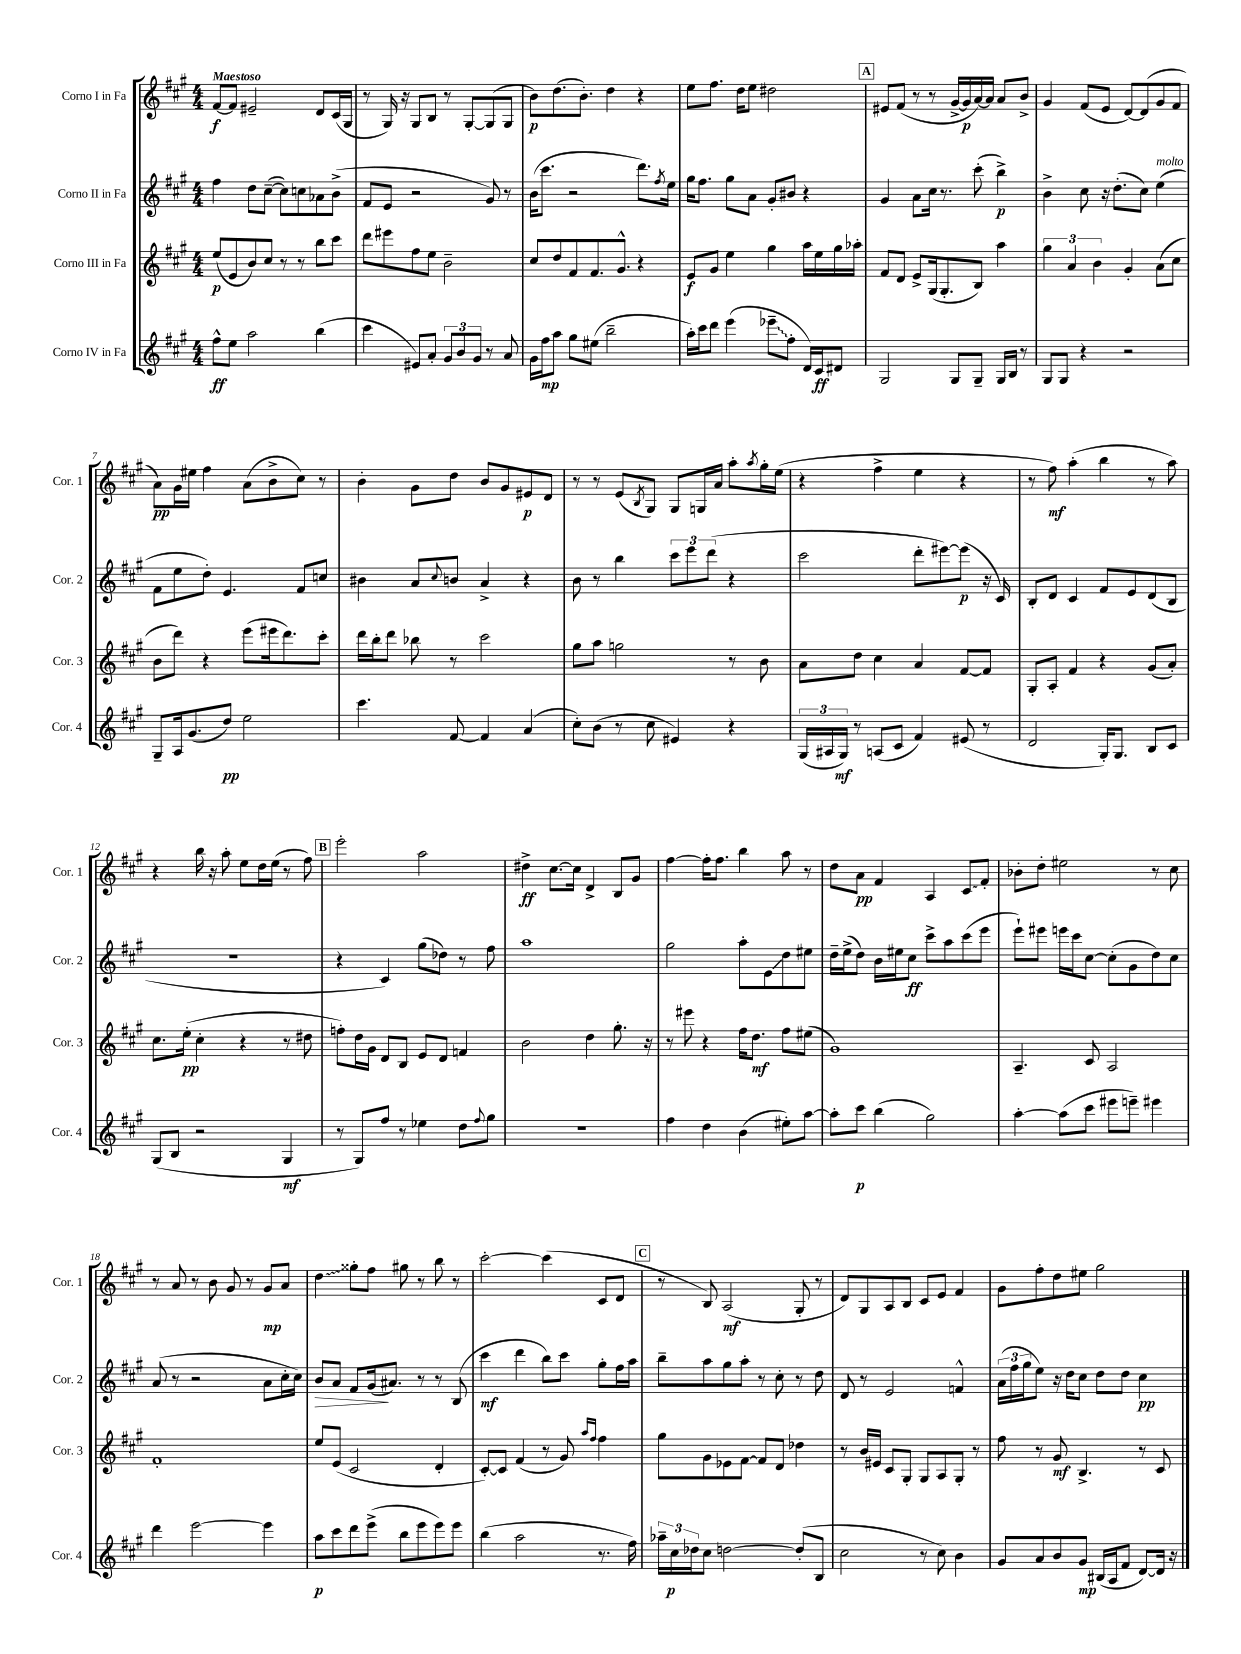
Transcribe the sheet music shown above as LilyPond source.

<<
\new StaffGroup <<
\new Staff = "s0" \with { instrumentName = "Corno I in Fa" shortInstrumentName = "Cor. 1" } {
    \clef treble \key a \major \numericTimeSignature \time 4/4 \tempo "Maestoso"
    fis'8~\f fis'8 eis'2-- d'8 cis'16( gis16 |
    r8 gis16) r16 gis8 b8 r8 gis8~-. gis8( gis8 |
    b'8\p) d''8.( b'8.-.) d''4 r4 |
    e''8 fis''8. d''16 e''8 dis''2 |
    \mark \markup { \box "A" } eis'8 fis'8( r8 r8 gis'16~-> gis'16\p a'16~) a'16 a'8 b'8-> |
    gis'4 fis'8( e'8 d'8~) d'8( gis'8 fis'8 |
    a'8\pp) gis'16 eis''16 fis''4 a'8( b'8-> cis''8) r8 |
    b'4-. gis'8 d''8 b'8 gis'8 eis'8\p d'8 |
    r8 r8 e'8( \acciaccatura { b8 } gis8) gis8 g16 a'16 a''8-. \acciaccatura { a''8 } gis''16-. e''16( |
    r4 fis''4-> e''4 r4 |
    r8 fis''8\mf) a''4-.( b''4 r8 a''8) |
    r4 b''16 r16 a''8-. e''8 d''16 e''16( r8 fis''8) |
    \mark \markup { \box "B" } e'''2-. a''2 |
    dis''4->\ff cis''8.~ cis''16 d'4-> b8 gis'8 |
    fis''4~ fis''16-. fis''8. b''4 a''8 r8 |
    d''8 a'8\pp fis'4 a4 \once \override Glissando.style = #'zigzag cis'8\glissando fis'8-. |
    bes'8-. d''8-. eis''2 r8 cis''8 |
    r8 a'8 r8 b'8 gis'8 r8 gis'8\mp a'8 |
    \once \override Glissando.style = #'zigzag d''4\glissando gisis''8-. fis''8 gis''8 r8 b''8 r8 |
    cis'''2~-. cis'''4( cis'8 d'8 |
    \mark \markup { \box "C" } r8 b8) a2\mf( gis8-. r8 |
    d'8) gis8 a8 b8 cis'8 e'8 fis'4 |
    gis'8 fis''8-. d''8 eis''8 gis''2 \bar "|." |
}
\new Staff = "s1" \with { instrumentName = "Corno II in Fa" shortInstrumentName = "Cor. 2" } {
    \clef treble \key a \major \numericTimeSignature \time 4/4
    fis''4 d''8 cis''8~--( cis''8) c''8 aes'8 b'8->( |
    fis'8 e'8 r2 gis'8) r8 |
    b'16( cis'''8. r2 d'''8.) \acciaccatura { fis''8 } e''16 |
    gis''16 fis''8. gis''8 a'8 gis'8-. bis'8 r4 |
    \mark \markup { \box "A" } gis'4 a'8 cis''16 r8. cis'''8-.( b''4->\p) |
    b'4-> cis''8 r16 d''8.-.( cis''8) e''4^\markup { \italic "molto" }( |
    fis'8 e''8 d''8-.) e'4. fis'8 c''8 |
    bis'4 a'8 \appoggiatura { cis''8 } b'8 a'4-> r4 |
    b'8 r8 b''4 \tuplet 3/2 { cis'''8 e'''8 d'''8( } r4 |
    cis'''2 d'''8-. eis'''8~) eis'''8\p( r16 cis'16) |
    b8-. d'8 cis'4 fis'8 e'8 d'8( b8 |
    R1 |
    \mark \markup { \box "B" } r4 cis'4) gis''8( des''8) r8 fis''8 |
    a''1 |
    gis''2 a''8-. e'8\glissando d''8 eis''8 |
    d''16-- e''16->( d''8) b'16 eis''16 cis''8\ff cis'''8-> a''8 cis'''8( e'''8 |
    e'''8-!) eis'''8 e'''16 cis'''16 cis''8~ cis''8-.( gis'8 d''8) cis''8 |
    a'8( r8 r2 a'8 cis''16-. cis''16) |
    b'8\> a'8 fis'8 gis'16\!( ais'8.) r8 r8 b8( |
    cis'''4\mf d'''4 b''8) cis'''8 gis''8-. fis''16 a''16 |
    \mark \markup { \box "C" } b''8-- a''8 gis''8 a''8-. r8 cis''8-. r8 d''8 |
    d'8 r8 e'2 f'4-^ |
    \tuplet 3/2 { a'16( fis''16 gis''16 } e''8) r16 d''16 cis''8 d''8 d''8 cis''4\pp \bar "|." |
}
\new Staff = "s2" \with { instrumentName = "Corno III in Fa" shortInstrumentName = "Cor. 3" } {
    \clef treble \key a \major \numericTimeSignature \time 4/4
    e''8\p( e'8 b'8) cis''8 r8 r8 b''8 cis'''8 |
    d'''8 eis'''8 fis''8 e''8 b'2-- |
    cis''8 d''8 fis'8 fis'8. gis'8.-^ r4 |
    e'8\f gis'8 e''4 gis''4 a''16 e''16 gis''16 aes''16-. |
    \mark \markup { \box "A" } fis'8 d'8 e'8-> gis16( gis8.-. b8) a''4 |
    \tuplet 3/2 { gis''4 a'4 b'4 } gis'4-. a'8( cis''8 |
    b'8 d'''8) r4 e'''8( eis'''16 d'''8.) cis'''8-. |
    d'''16 b''16-. d'''8 bes''8 r8 cis'''2 |
    gis''8 a''8 g''2 r8 b'8 |
    a'8 d''8 cis''4 a'4 fis'8~ fis'8 |
    gis8-. a8-. fis'4 r4 gis'8( a'8-.) |
    cis''8. e''16-.\pp( cis''4-. r4 r8 dis''8 |
    \mark \markup { \box "B" } f''8-.) d''16 gis'16 d'8 b8 e'8 d'8 f'4 |
    b'2 d''4 gis''8.-. r16 |
    r8 eis'''8 r4 fis''16 d''8.\mf fis''8 eis''8( |
    gis'1) |
    a4.-- cis'8 a2 |
    fis'1-. |
    e''8 e'8( cis'2 d'4-. |
    cis'8~-.) cis'8 fis'4( r8 gis'8) \grace { a''16 fis''16 } fis''4 |
    \mark \markup { \box "C" } gis''8 gis'8 ees'8 fis'8~ fis'8 d'8 des''4 |
    r8 b'16 eis'16 cis'8 gis8-. gis8 a8 gis8-. r8 |
    fis''8 r8 gis'8\mf b4.-> r8 cis'8 \bar "|." |
}
\new Staff = "s3" \with { instrumentName = "Corno IV in Fa" shortInstrumentName = "Cor. 4" } {
    \clef treble \key a \major \numericTimeSignature \time 4/4
    fis''8-^\ff e''8 a''2 b''4( |
    cis'''4 eis'8) a'8-. \tuplet 3/2 { gis'8 b'8 gis'8 } r8 a'8 |
    gis'16 fis''16\mp a''8 gis''8 eis''8( b''2-- |
    a''16-.) cis'''16 d'''8 e'''4( \once \override Glissando.style = #'zigzag ees'''8--\glissando fis''8-. d'16) cis'16\ff dis'8 |
    \mark \markup { \box "A" } gis2 gis8 gis8-- gis16 b16 r8 |
    gis8 gis8 r4 r2 |
    gis8-- a16 gis'8.( d''8\pp) e''2 |
    cis'''4. fis'8~ fis'4 a'4( |
    cis''8-.) b'8( r8 cis''8 eis'4) r4 |
    \tuplet 3/2 { gis16( ais16 gis16\mf) } r8 a8( cis'8 fis'4) eis'8( r8 |
    d'2 gis16-.) gis8. b8 cis'8 |
    gis8( b8 r2 gis4\mf |
    \mark \markup { \box "B" } r8 gis8) fis''8 r8 ees''4 d''8 \appoggiatura { fis''8 } gis''8 |
    r1 |
    fis''4 d''4 b'4( eis''8-.) a''8~ |
    a''8-. cis'''8\p b''4( gis''2) |
    a''4~-. a''8( cis'''8 eis'''8 e'''8--) eis'''4 |
    d'''4 e'''2~ e'''4 |
    a''8\p cis'''8 d'''8 e'''8->( b''8 e'''8 e'''8) e'''8 |
    b''4( a''2 r8. fis''16) |
    \mark \markup { \box "C" } \tuplet 3/2 { aes''16-- cis''16\p des''16 } cis''8 d''2~ d''8-.( b8 |
    cis''2 r8 cis''8) b'4 |
    gis'8 a'8 b'8 gis'8\mp bis16( a16 fis'8 d'8~) d'16 r16 \bar "|." |
}
>>
>>
